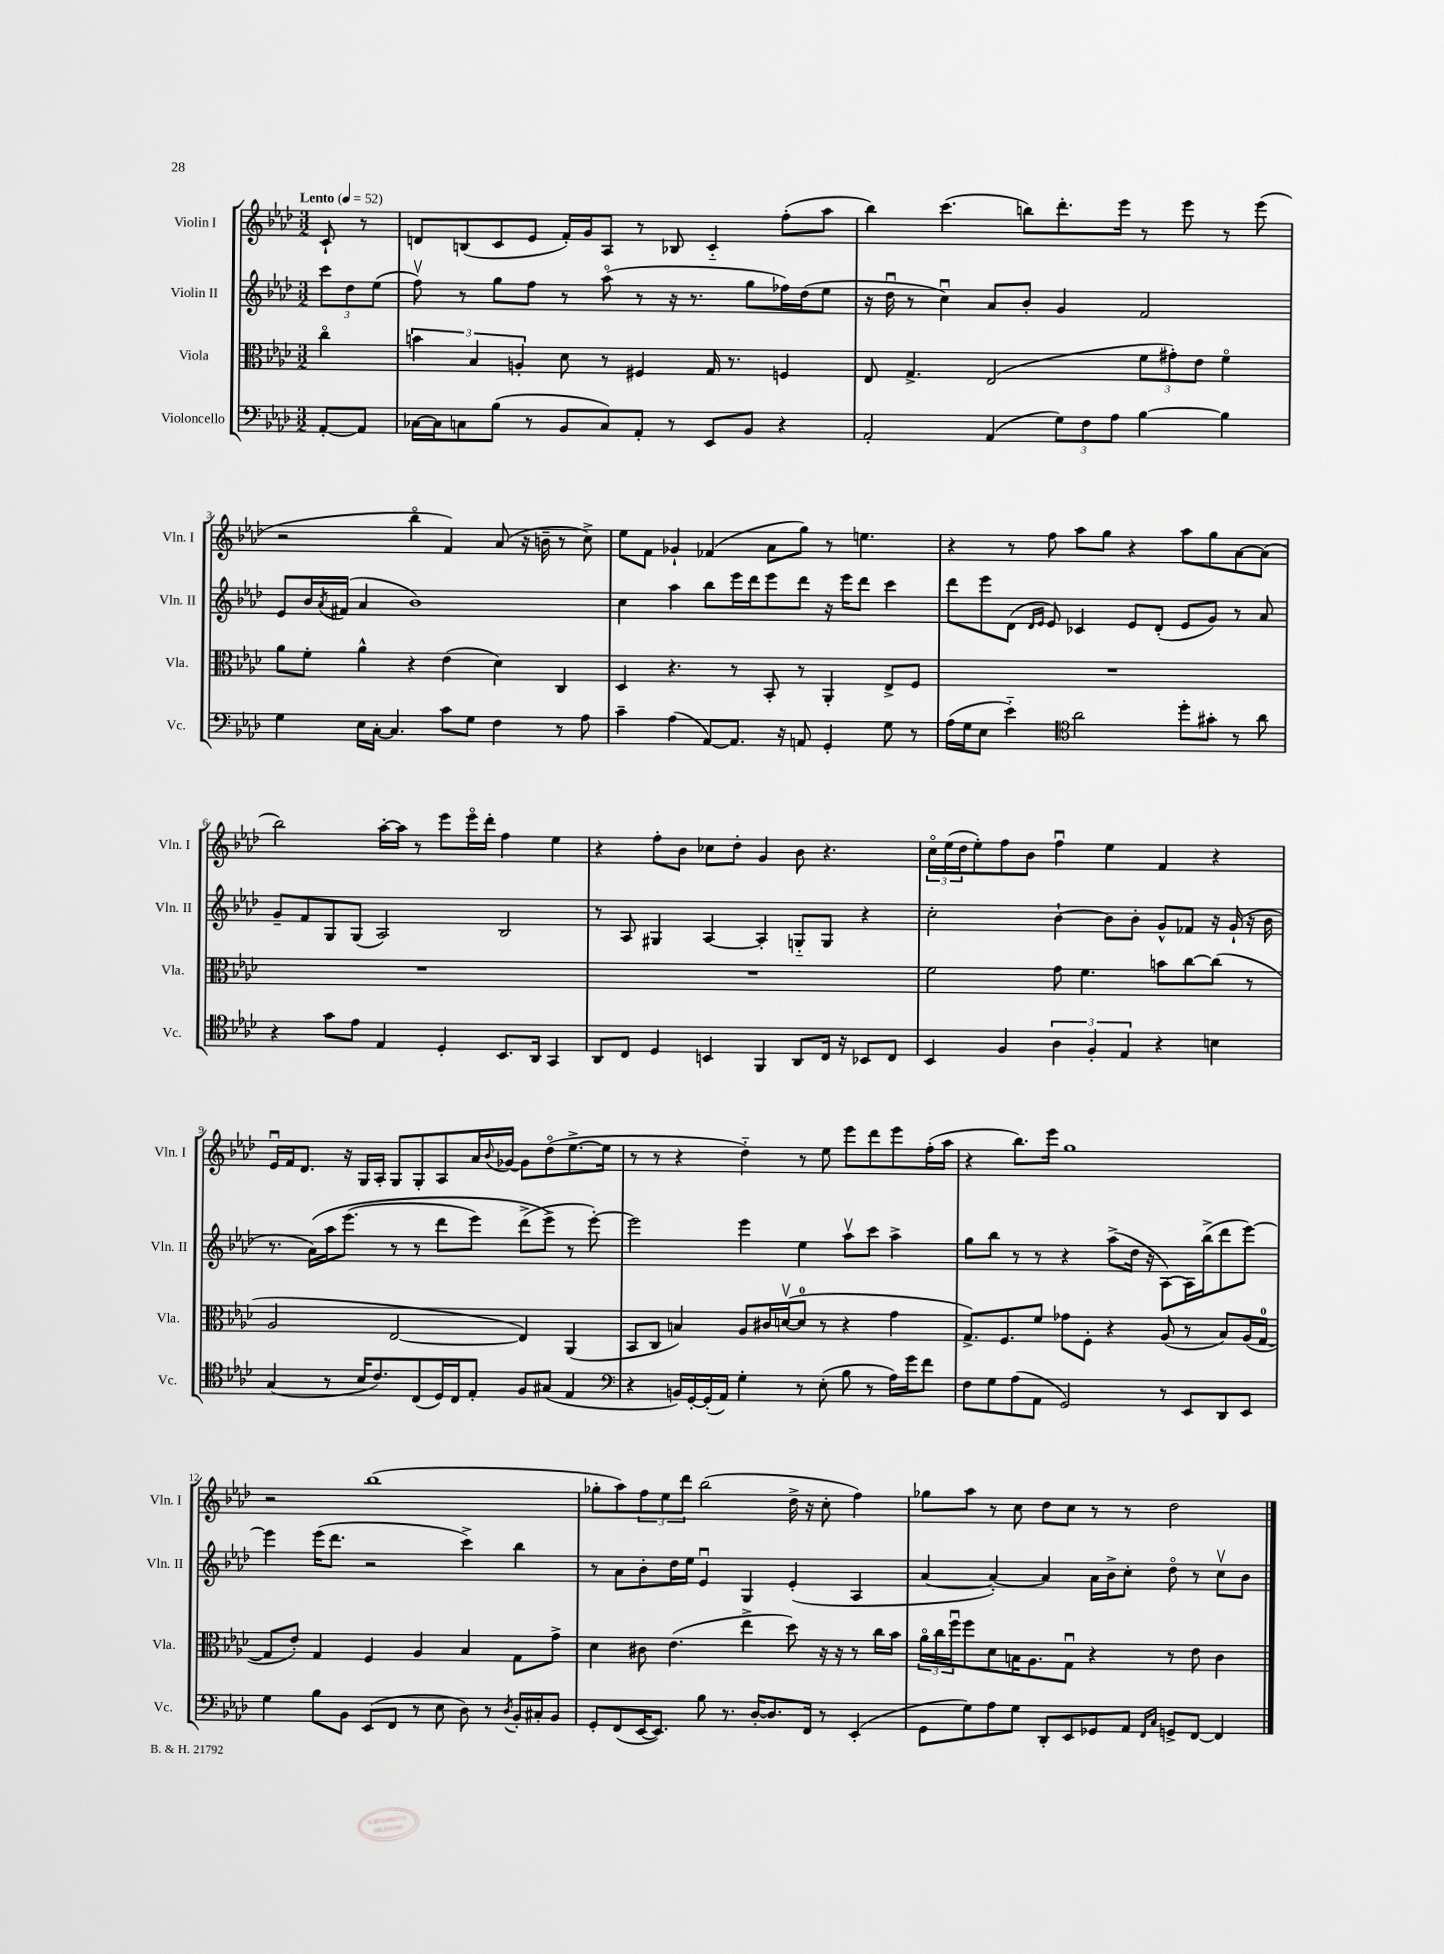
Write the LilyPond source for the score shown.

<<
\new StaffGroup <<
\new Staff = "s0" \with { instrumentName = "Violin I" shortInstrumentName = "Vln. I" } {
    \clef treble \key aes \major \numericTimeSignature \time 3/2 \partial 4 \tempo "Lento" 4 = 52
    c'8-! r8 |
    d'8 b8( c'8 ees'8 f'16-.) g'16 aes8 r8 bes8 c'4-_ f''8-.( aes''8 |
    bes''4) c'''4.( b''8) des'''8.-. ees'''16 r8 ees'''8 r8 ees'''8( |
    r2 bes''4\flageolet f'4) aes'8( r16 b'16-- r8 c''8->) |
    ees''8 f'8 ges'4-! fes'4( aes'8 g''8) r8 e''4. |
    r4 r8 f''8 aes''8 g''8 r4 aes''8 g''8 aes'8~ aes'8( |
    bes''2) aes''16~-. aes''16 r8 ees'''8 ees'''16\flageolet des'''16-. f''4 ees''4 |
    r4 f''8-. bes'8 ces''8 des''8-. g'4 bes'8 r4. |
    \tuplet 3/2 { c''16\flageolet ees''16( des''16 } ees''8-.) f''8 bes'8 f''4\downbow ees''4 f'4 r4 |
    ees'16\downbow f'16 des'8. r16 g16 aes16-. g8 g8-. aes8 aes'16 \appoggiatura { bes'8 } ges'16~ ges'8 des''8\flageolet( ees''8.~-> ees''16 |
    r8 r8 r4 des''4-_) r8 ees''8 ees'''8 des'''8 ees'''8 f''16-.( aes''16 |
    r4 bes''8.) ees'''16 g''1 |
    r2 bes''1( |
    ges''8-. aes''8) \tuplet 3/2 { f''8 ees''8 des'''8 } bes''2( des''16-> r16 c''8-. f''4) |
    ges''8 aes''8 r8 c''8 des''8 c''8 r8 r8 des''2 \bar "|." |
}
\new Staff = "s1" \with { instrumentName = "Violin II" shortInstrumentName = "Vln. II" } {
    \clef treble \key aes \major \numericTimeSignature \time 3/2 \partial 4
    \tuplet 3/2 { c'''8 des''8 ees''8( } |
    f''8\upbow) r8 g''8 f''8 r8 aes''8\flageolet( r8 r16 r8. g''8 fes''16) des''16( ees''8 |
    r16 des''16\downbow r8 c''4\downbow) aes'8 bes'8-. g'4 f'2 |
    ees'8 bes'16 \acciaccatura { aes'8 } fis'16( aes'4 bes'1) |
    c''4 aes''4 bes''8 ees'''16 des'''16 ees'''8 des'''8 r16 ees'''16 des'''8 c'''4 |
    des'''8 ees'''8 des'8( \grace { des'16 ees'16 } ees'8) ces'4 ees'8 des'8-.( ees'8 g'8) r8 aes'8 |
    g'8-- f'8 g8 g8( aes2) bes2 |
    r8 aes8 gis4 aes4~ aes4-. g8-_ g8 r4 |
    c''2-. bes'4~-! bes'8 bes'8-. g'8-^ fes'8 r16 g'16-!( r16 bes'16 |
    r8. aes'16)\( aes''16 ees'''8.( r8 r8 des'''8 ees'''8) des'''8->( ees'''8->\) r8 ees'''8~-.) |
    ees'''2 ees'''4 ees''4 aes''8\upbow c'''8 aes''4-> |
    g''8 bes''8 r8 r8 r4 aes''8->( des''16 r16 aes8~) aes16 bes''16->( des'''8 ees'''8~) |
    ees'''4 ees'''16( des'''8. r2 c'''4->) bes''4 |
    r8 aes'8 bes'8-. des''16 ees''16 ees'4\downbow g4 ees'4-.( aes4 |
    aes'4~ aes'4~-.) aes'4 aes'16 bes'16-> c''8-. des''8\flageolet r8 c''8\upbow bes'8 \bar "|." |
}
\new Staff = "s2" \with { instrumentName = "Viola" shortInstrumentName = "Vla." } {
    \clef alto \key aes \major \numericTimeSignature \time 3/2 \partial 4
    c''4\flageolet |
    \tuplet 3/2 { b'4 bes4 a4-. } des'8 r8 fis4 g16 r8. f4 |
    ees8 g4.-> ees2( \tuplet 3/2 { f'8 gis'8-.) ees'8 } f'4\flageolet |
    aes'8 f'8-. aes'4-^ r4 ees'4( des'4) c4 |
    des4 r4. r8 bes,8-. r8 aes,4-. ees8-> f8 |
    R1. |
    R1. |
    R1. |
    f'2 g'8 f'4. b'8 c''8~ c''8( r8 |
    aes2 ees2~ ees4) aes,4( |
    bes,8 c8 b4) aes8 cis'16 d'16~\upbow( d'8-0 r8 r4 g'4 |
    g8.->) f8. f'8 ges'8 f8-. r4 aes8( r8 bes8) aes16( g16-0~ |
    g8 ees'8-.) g4 f4 aes4 bes4 g8 g'8-> |
    des'4 cis'8 ees'4.( ees''4-> des''8) r16 r16 r8 c''16 bes'16 |
    \tuplet 3/2 { aes'16\flageolet c''16 f''16\downbow } f''8 des'8 b16 aes8. g8\downbow r4 r8 ees'8 c'4 \bar "|." |
}
\new Staff = "s3" \with { instrumentName = "Violoncello" shortInstrumentName = "Vc." } {
    \clef bass \key aes \major \numericTimeSignature \time 3/2 \partial 4
    aes,8~-. aes,8 |
    ces16~ ces16 c8 bes8( r8 bes,8 c8) aes,8-. r8 ees,8 bes,8 r4 |
    aes,2-. aes,4( \tuplet 3/2 { g8) f8 aes8 } bes4~ bes4 |
    g4 ees16 c16~-. c4. c'8 g8 f4 r8 aes8 |
    c'4-- aes4( aes,8~) aes,8. r16 a,8 g,4-. g8 r8 |
    aes16( g16 ees8 ees'4-_) \clef tenor aes'2 des''8-. gis'8-. r8 aes'8 |
    r4 g'8 ees'8 ees4 des4-. bes,8. aes,16 g,4 |
    aes,8 c8 des4 b,4 f,4 aes,8 c16 r16 bes,8 c8 |
    bes,4 f4 \tuplet 3/2 { aes4 f4-. ees4 } r4 b4 |
    g4( r8 bes16 c'8.) c8( des16) c16 ees8-. f8 gis8( ees4 |
    \clef bass r4 b,16) g,16~-. g,16-.( aes,16) g4-. r8 ees8-.( bes8 r8 aes16) g'16 f'8 |
    f8 g8 aes8( aes,8 g,2) r8 ees,8 des,8 ees,8 |
    g4 bes8 bes,8 ees,8( f,8 r8 ees8 des8) r8 \acciaccatura { des8 } bes,16-. cis16-. bes,8 |
    g,8-. f,8( ees,16~ ees,8.) bes8 r8. des16~-. des8. f,16 r8 ees,4-.( |
    g,8 g8) aes8 g8 des,8-. ees,8 ges,8 aes,8 \grace { f,16 c16 } g,8-> f,8~ f,4 \bar "|." |
}
>>
>>
